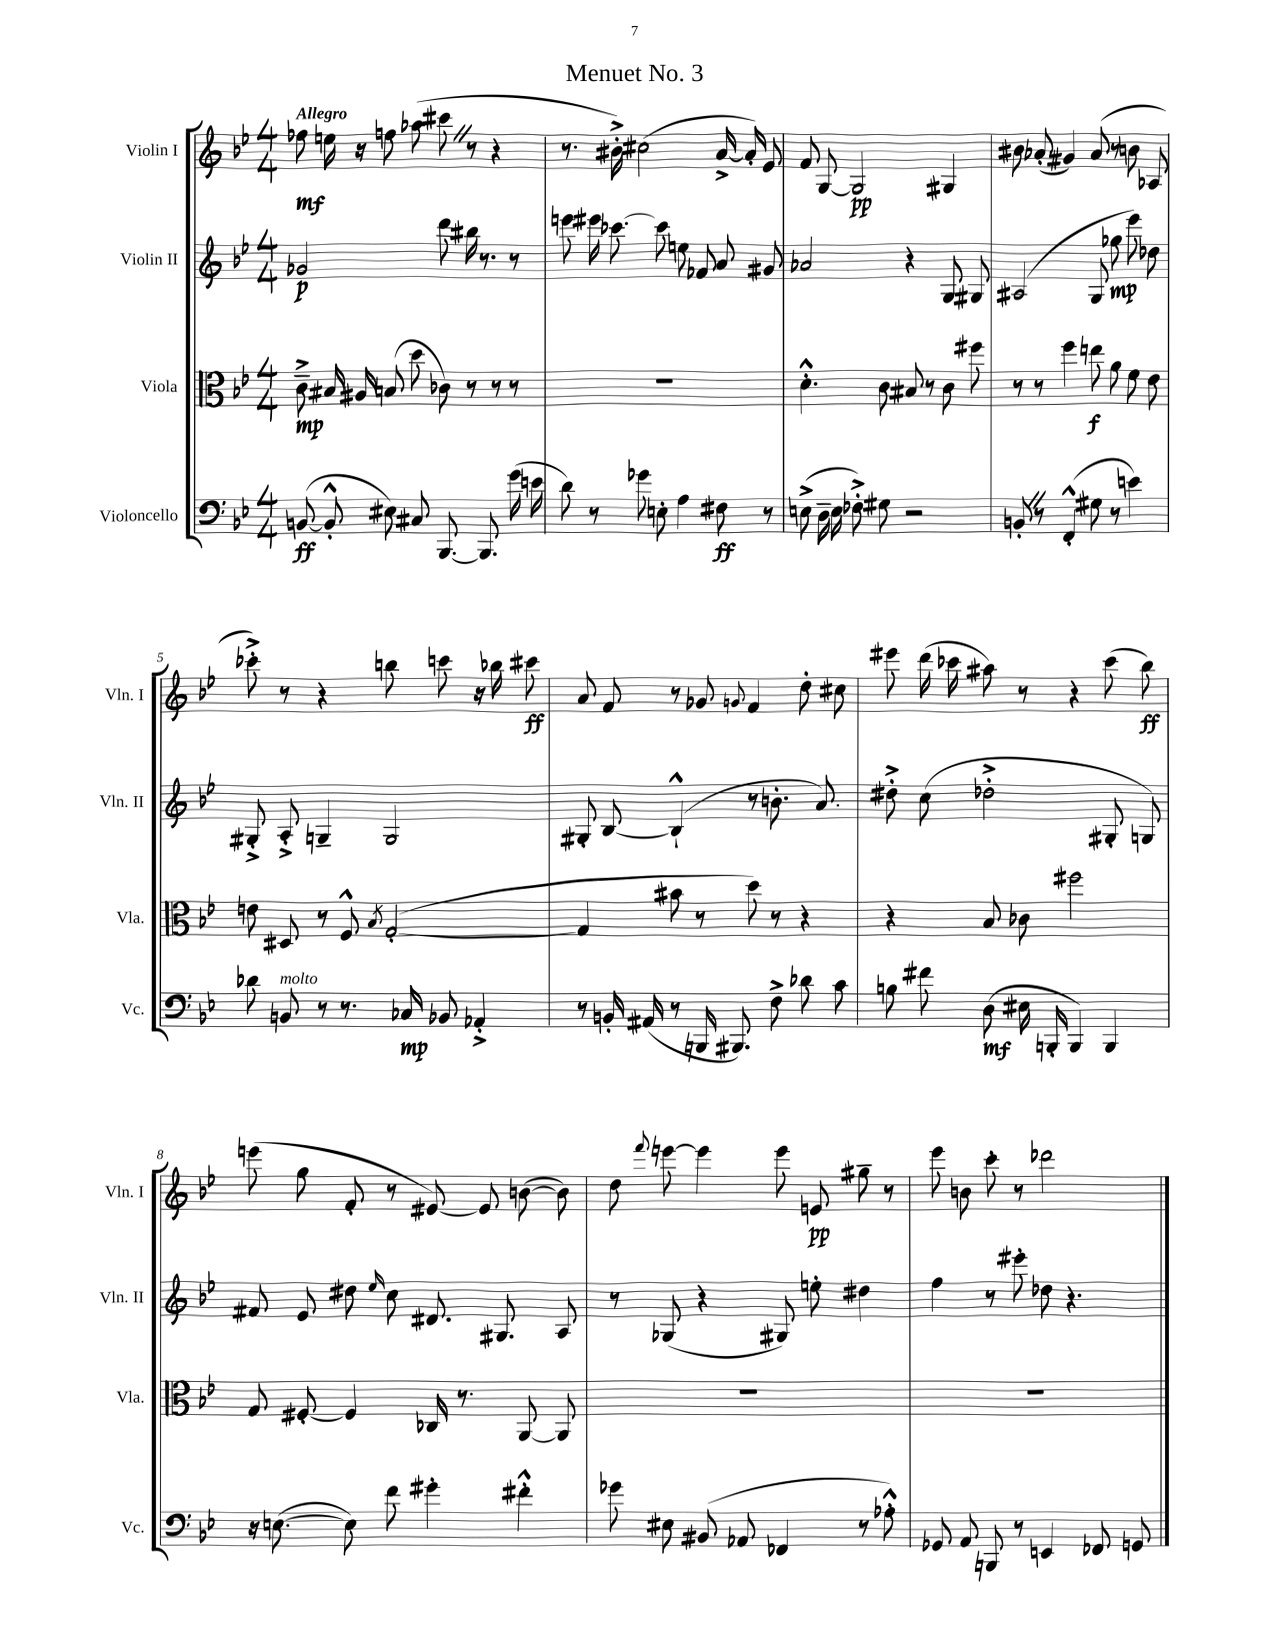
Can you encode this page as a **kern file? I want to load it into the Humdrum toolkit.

**kern	**dynam	**kern	**dynam	**kern	**dynam	**kern	**dynam
*part4	*part4	*part3	*part3	*part2	*part2	*part1	*part1
*staff4	*staff4	*staff3	*staff3	*staff2	*staff2	*staff1	*staff1
*I"Violoncello	*	*I"Viola	*	*I"Violin II	*	*I"Violin I	*
*I'Vc.	*	*I'Vla.	*	*I'Vln. II	*	*I'Vln. I	*
*clefF4	*	*clefC3	*	*clefG2	*	*clefG2	*
*k[b-e-]	*	*k[b-e-]	*	*k[b-e-]	*	*k[b-e-]	*
*M4/4	*	*M4/4	*	*M4/4	*	*M4/4	*
=1	=1	=1	=1	=1	=1	=1	=1
!	!	!	!	!	!	!LO:TX:a:B:t=Allegro	!
([8BBn/	ff	8c~^\	mp	2g-X/	p	8ff-X\	mf
8BB'^^/]	.	16B#X/	.	.	.	16een\	.
.	.	16A#X/	.	.	.	16r	.
8E#X\)	.	(8Bn/	.	.	.	8ffn\	.
8C#X/	.	8dd\	.	.	.	(8aa-X\	.
[8.BBB-/	.	8c-X\)	.	8ddd\	.	8ccc#XZ\	.
.	.	8r	.	16bb#X\	.	8r	.
8.BBB-/]	.	.	.	8.r	.	.	.
.	.	8r	.	.	.	4r	.
(16g\	.	8r	.	8r	.	.	.
16en\	.	.	.	.	.	.	.
=2	=2	=2	=2	=2	=2	=2	=2
8d\)	.	1r	.	8eeen\	.	8.r	.
8r	.	.	.	16eee#X\	.	.	.
.	.	.	.	[8.ccc-X\	.	16b#X'^\)	.
8g-X\	.	.	.	.	.	(2cc#X\	.
8En'\	.	.	.	8ccc-\]	.	.	.
4A\	.	.	.	8een\	.	.	.
.	.	.	.	8f-X/	.	.	.
8F#X\	ff	.	.	8a/	.	[16a^/	.
.	.	.	.	.	.	16a'/])	.
8r	.	.	.	8g#X/	.	8e-/	.
=3	=3	=3	=3	=3	=3	=3	=3
(8En^\	.	4.d'^^\	.	2a-X/	.	8f/	.
16D~\	.	.	.	.	.	[8G/	.
16E\	.	.	.	.	.	.	.
8F-X'^\)	.	.	.	.	.	2G/]	pp
8G#X\	.	8c\	.	.	.	.	.
2r	.	8B#X/	.	4r	.	.	.
.	.	8r	.	.	.	.	.
.	.	8c\	.	8G/	.	4G#X/	.
.	.	8ff#X\	.	8G#X/	.	.	.
=4	=4	=4	=4	=4	=4	=4	=4
8BBn'Z/	.	8r	.	(2A#X/	.	8b#X\	.
8r	.	8r	.	.	.	(8a-X'/	.
(4FF'^^/	.	4ff\	.	.	.	4g#X/)	.
8G#X\	.	8een\	f	8G/	.	(8a-/	.
8r	.	8a\	.	8gg-X\	mp	8r	.
4en\)	.	8f\	.	8eee-\)	.	8bn\	.
.	.	8e-\	.	8dd-X\	.	8A-X/	.
!!LO:LB:g=z
=5	=5	=5	=5	=5	=5	=5	=5
8d-X\	.	8en\	.	8G#X'^/	.	8ccc-X'^\)	.
!LO:TX:a:i:t=molto	!	!	!	!	!	!	!
8BBn/	.	8D#X/	.	8A'^/	.	8r	.
8r	.	8r	.	4Gn~/	.	4r	.
8.r	.	8F^^/	.	.	.	.	.
.	.	8qB-/	.	.	.	.	.
.	.	([2G'/	.	2G/	.	8bbn\	.
16C-X/	mp	.	.	.	.	.	.
8BB-X/	.	.	.	.	.	8cccn\	.
4AA-X'^/	.	.	.	.	.	16r	.
.	.	.	.	.	.	16bb-X\	.
.	.	.	.	.	.	8ccc#X\	ff
=6	=6	=6	=6	=6	=6	=6	=6
8r	.	4G/]	.	8G#X'/	.	8a/	.
16BBn'/	.	.	.	[8B-/	.	8f/	.
(16AA#X/	.	.	.	.	.	.	.
8r	.	8b#X\	.	(4B-`^^/]	.	8r	.
16BBBn/	.	8r	.	.	.	8g-X/	.
8.BBB#X/)	.	.	.	.	.	.	.
.	.	.	.	.	.	8qqgn/	.
.	.	8dd\)	.	8r	.	4f/	.
8F^\	.	8r	.	8.bn'\	.	.	.
8d-X\	.	4r	.	.	.	8dd'\	.
.	.	.	.	8.a/)	.	.	.
8c\	.	.	.	.	.	8cc#X\	.
=7	=7	=7	=7	=7	=7	=7	=7
8Bn\	.	4r	.	8dd#X'^\	.	8eee#X\	.
8f#X\	.	.	.	(8cc\	.	(16ddd\	.
.	.	.	.	.	.	16ccc-X\	.
(8D\	mf	8B-/	.	2dd-X'^\	.	8aa#X\)	.
16E#X\	.	8c-X\	.	.	.	8r	.
16BBBn'/	.	.	.	.	.	.	.
4BBB/)	.	2ff#X\	.	.	.	4r	.
4BBB/	.	.	.	8G#X'/	.	(8ccc-\	.
.	.	.	.	8Gn/)	.	8bb-\)	ff
!!LO:LB:g=z
=8	=8	=8	=8	=8	=8	=8	=8
16r	.	8G/	.	8f#X/	.	(8eeen\	.
([8.En\	.	.	.	.	.	.	.
.	.	[8F#X'/	.	8e-/	.	8gg\	.
8E\])	.	4F#/]	.	8dd#X\	.	8f'/	.
.	.	.	.	16qqee-/	.	.	.
8f\	.	.	.	8cc\	.	8r	.
4g#X'\	.	16C-X/	.	8.d#X/	.	[8e#X/)	.
.	.	8.r	.	.	.	.	.
.	.	.	.	.	.	8e#/]	.
.	.	.	.	8.G#X/	.	.	.
4f#X'^^\	.	[8AA/	.	.	.	([8bn\	.
.	.	8AA/]	.	8A/	.	8b\])	.
=9	=9	=9	=9	=9	=9	=9	=9
8g-X\	.	1r	.	8r	.	8dd\	.
.	.	.	.	.	.	8qqfff/	.
8E#X\	.	.	.	(8G-X/	.	[8eeen\	.
(8BB#X/	.	.	.	4r	.	4eee\]	.
8AA-X/	.	.	.	.	.	.	.
4FF-X/	.	.	.	8G#X/)	.	8eee\	.
.	.	.	.	8een'\	.	8en/	pp
8r	.	.	.	4dd#X\	.	8gg#X~\	.
8A-X'^^\)	.	.	.	.	.	8r	.
=10	=10	=10	=10	=10	=10	=10	=10
8GG-X/	.	1r	.	4ff\	.	8eee-\	.
8AA/	.	.	.	.	.	8bn\	.
8BBBn/	.	.	.	8r	.	8ccc'\	.
8r	.	.	.	8eee#X'\	.	8r	.
4EEn/	.	.	.	8dd-X\	.	2ddd-X\	.
.	.	.	.	4.r	.	.	.
8FF-X/	.	.	.	.	.	.	.
8GGn/	.	.	.	.	.	.	.
==	==	==	==	==	==	==	==
*-	*-	*-	*-	*-	*-	*-	*-
